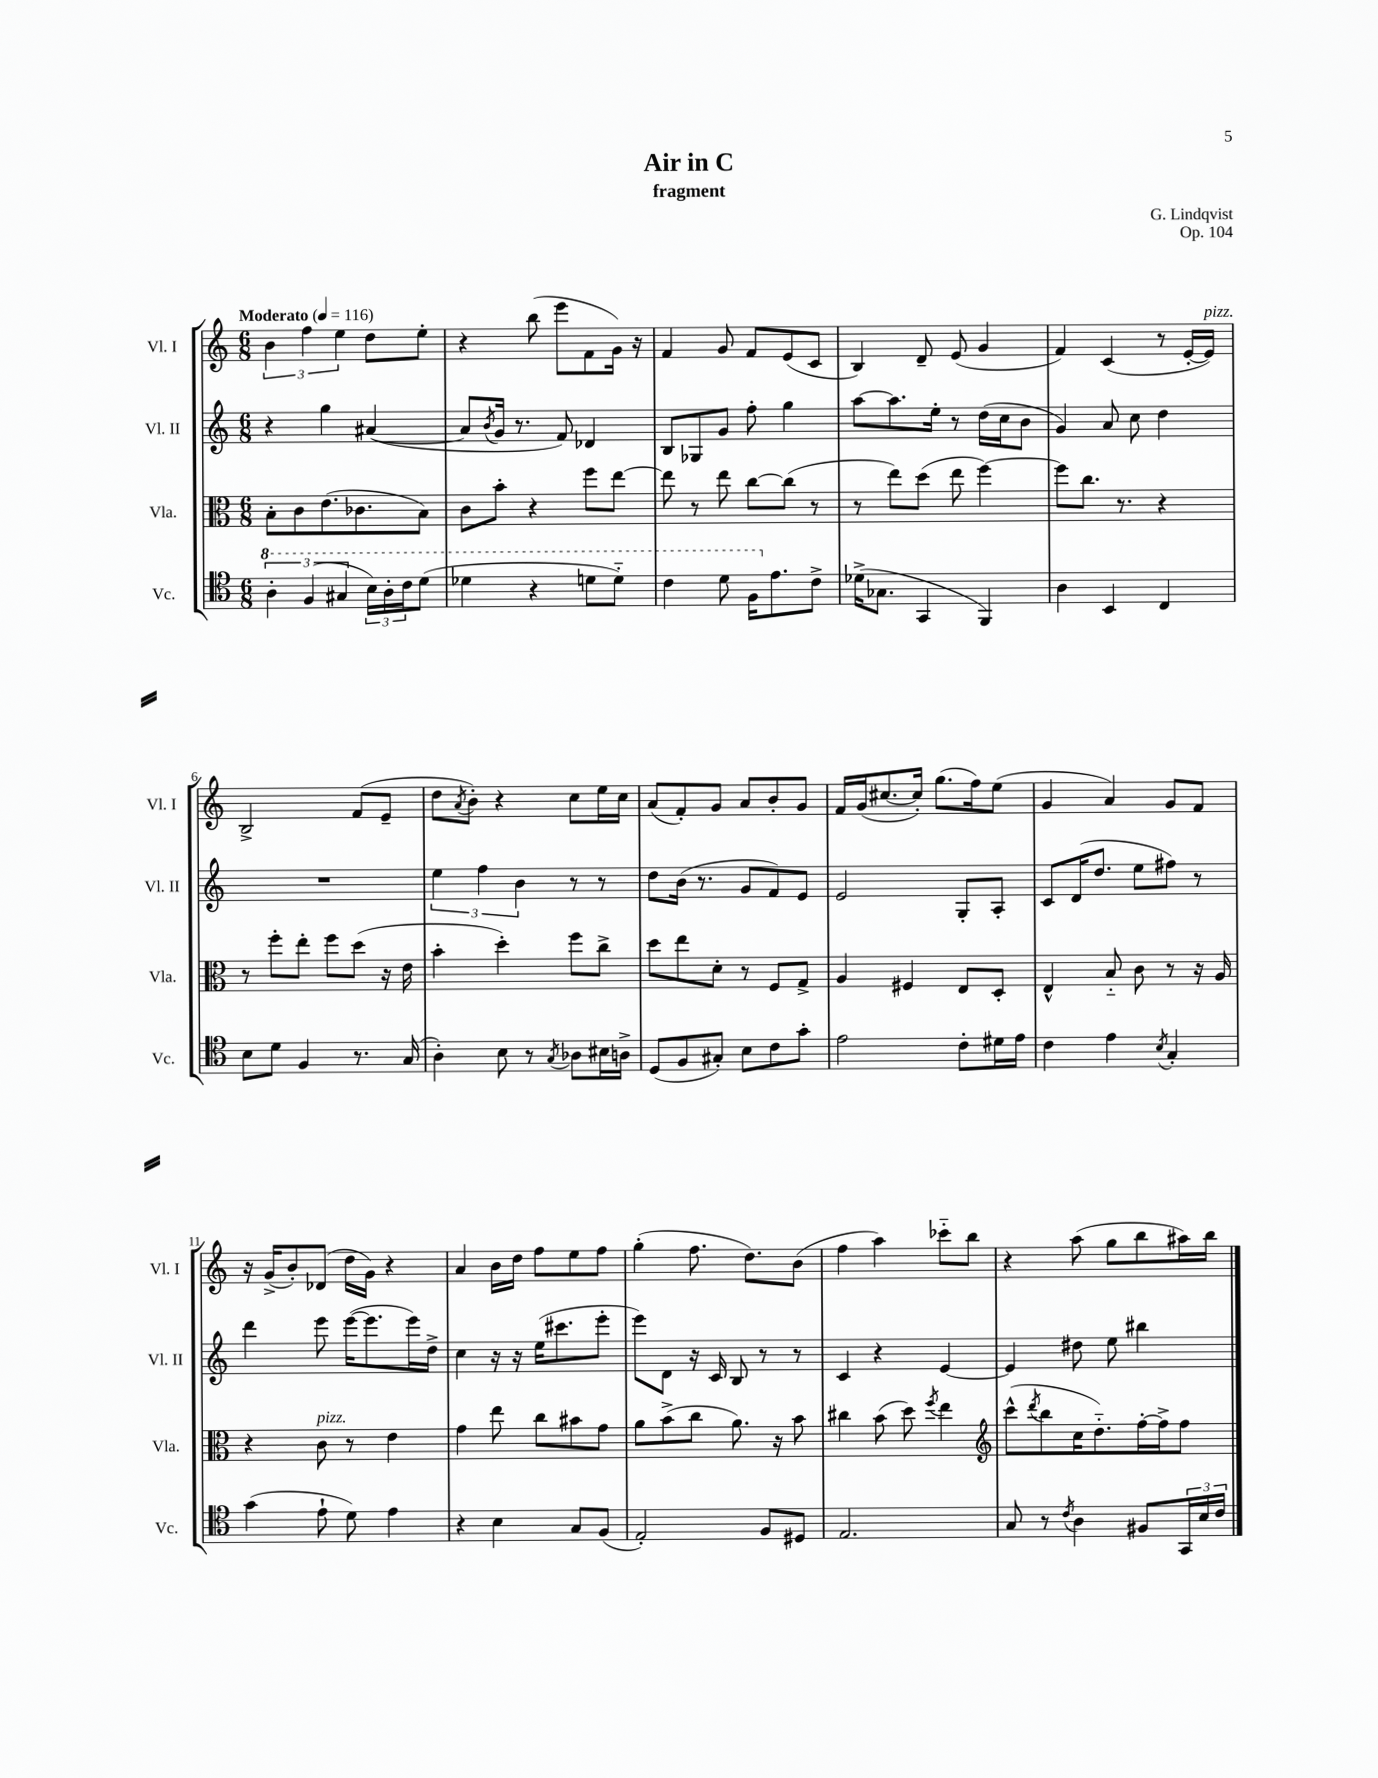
\header { title = "Air in C" composer = "G. Lindqvist" subtitle = "fragment" opus = "Op. 104" }
<<
\new StaffGroup <<
\new Staff = "s0" \with { instrumentName = "Vl. I" shortInstrumentName = "Vl. I" } {
    \clef treble \key c \major \numericTimeSignature \time 6/8 \tempo "Moderato" 4 = 116
    \tuplet 3/2 { b'4 f''4 e''4 } d''8 e''8-. |
    r4 b''8( e'''8 f'8 g'16) r16 |
    f'4 g'8 f'8 e'8( c'8 |
    b4) d'8-- e'8( g'4 |
    f'4) c'4( r8 e'16~-. e'16^\markup { \italic "pizz." }) |
    b2-> f'8( e'8-- |
    d''8 \acciaccatura { a'8 } b'8-.) r4 c''8 e''16 c''16 |
    a'8( f'8-.) g'8 a'8 b'8-. g'8 |
    f'16 g'16( cis''8.~ cis''16-.) g''8.( f''16) e''8( |
    g'4 a'4) g'8 f'8 |
    r16 g'16->( b'8-.) des'8( d''16 g'16) r4 |
    a'4 b'16 d''16 f''8 e''8 f''8 |
    g''4-.( f''8. d''8.) b'8( |
    f''4 a''4) ces'''8-_ b''8 |
    r4 a''8( g''8 b''8 ais''16) b''16 \bar "|." |
}
\new Staff = "s1" \with { instrumentName = "Vl. II" shortInstrumentName = "Vl. II" } {
    \clef treble \key c \major \numericTimeSignature \time 6/8
    r4 g''4 ais'4~( |
    ais'8 \acciaccatura { b'8 } g'16 r8. f'8) des'4 |
    b8 ges8 g'8 f''8-. g''4 |
    a''8~ a''8. e''16-. r8 d''16( c''16 b'8 |
    g'4) a'8 c''8 d''4 |
    R2. |
    \tuplet 3/2 { e''4 f''4 b'4 } r8 r8 |
    d''8 b'16( r8. g'8 f'8) e'8 |
    e'2 g8-. a8-. |
    c'8 d'16( d''8. e''8 fis''8) r8 |
    d'''4 e'''8 e'''16~( e'''8. e'''16) d''16-> |
    c''4 r16 r16 e''16( cis'''8. e'''8-. |
    e'''8) d'8 r16 c'16 b8 r8 r8 |
    c'4 r4 e'4~ |
    e'4 dis''8 e''8 bis''4 \bar "|." |
}
\new Staff = "s2" \with { instrumentName = "Vla." shortInstrumentName = "Vla." } {
    \clef alto \key c \major \numericTimeSignature \time 6/8
    b8-. c'8 e'8.( ces'8. b8) |
    c'8 b'8-. r4 f''8 e''8~ |
    e''8 r8 e''8 c''8~ c''8( r8 |
    r8 e''8) d''8( e''8 f''4~) |
    f''8 c''8. r8. r4 |
    r8 f''8-. e''8-. f''8 d''8( r16 e'16 |
    b'4-. d''4-.) f''8 c''8-> |
    d''8 e''8 d'8-. r8 f8 g8-> |
    a4 fis4 e8 d8-. |
    e4-^ b8-_ c'8 r8 r16 a16 |
    r4 c'8^\markup { \italic "pizz." } r8 e'4 |
    g'4 e''8 c''8 bis'8 g'8 |
    a'8 b'8->( c''8 a'8.) r16 b'8 |
    cis''4 b'8( d''8) \acciaccatura { f''8 } e''4 |
    \clef treble c'''8-^( \acciaccatura { d'''8 } b''8 c''16 d''8.-_) f''16~-. f''16-> f''8 \bar "|." |
}
\new Staff = "s3" \with { instrumentName = "Vc." shortInstrumentName = "Vc." } {
    \clef tenor \key c \major \numericTimeSignature \time 6/8
    \tuplet 3/2 { \ottava #1 a'4-. f'4( gis'4 } \tuplet 3/2 { b'16) a'16-. c''16 } d''8( |
    des''4 r4 d''8 d''8-_) |
    c''4 d''8 f'16 \ottava #0 e'8. c'8-> |
    des'16->( ges8. g,4 f,4) |
    a4 b,4 c4 |
    b8 d'8 f4 r8. g16( |
    a4-.) b8 r8 \acciaccatura { g8 } aes8 bis16 a16-> |
    d8( f8 gis8-.) b8 c'8 g'8-. |
    e'2 c'8-. dis'16 e'16 |
    c'4 e'4 \acciaccatura { b8 } g4-. |
    g'4( e'8-! d'8) e'4 |
    r4 b4 g8 f8( |
    e2-.) f8 dis8 |
    e2. |
    g8 r8 \acciaccatura { c'8 } a4 fis8 \tuplet 3/2 { g,16 b16 c'16 } \bar "|." |
}
>>
>>
